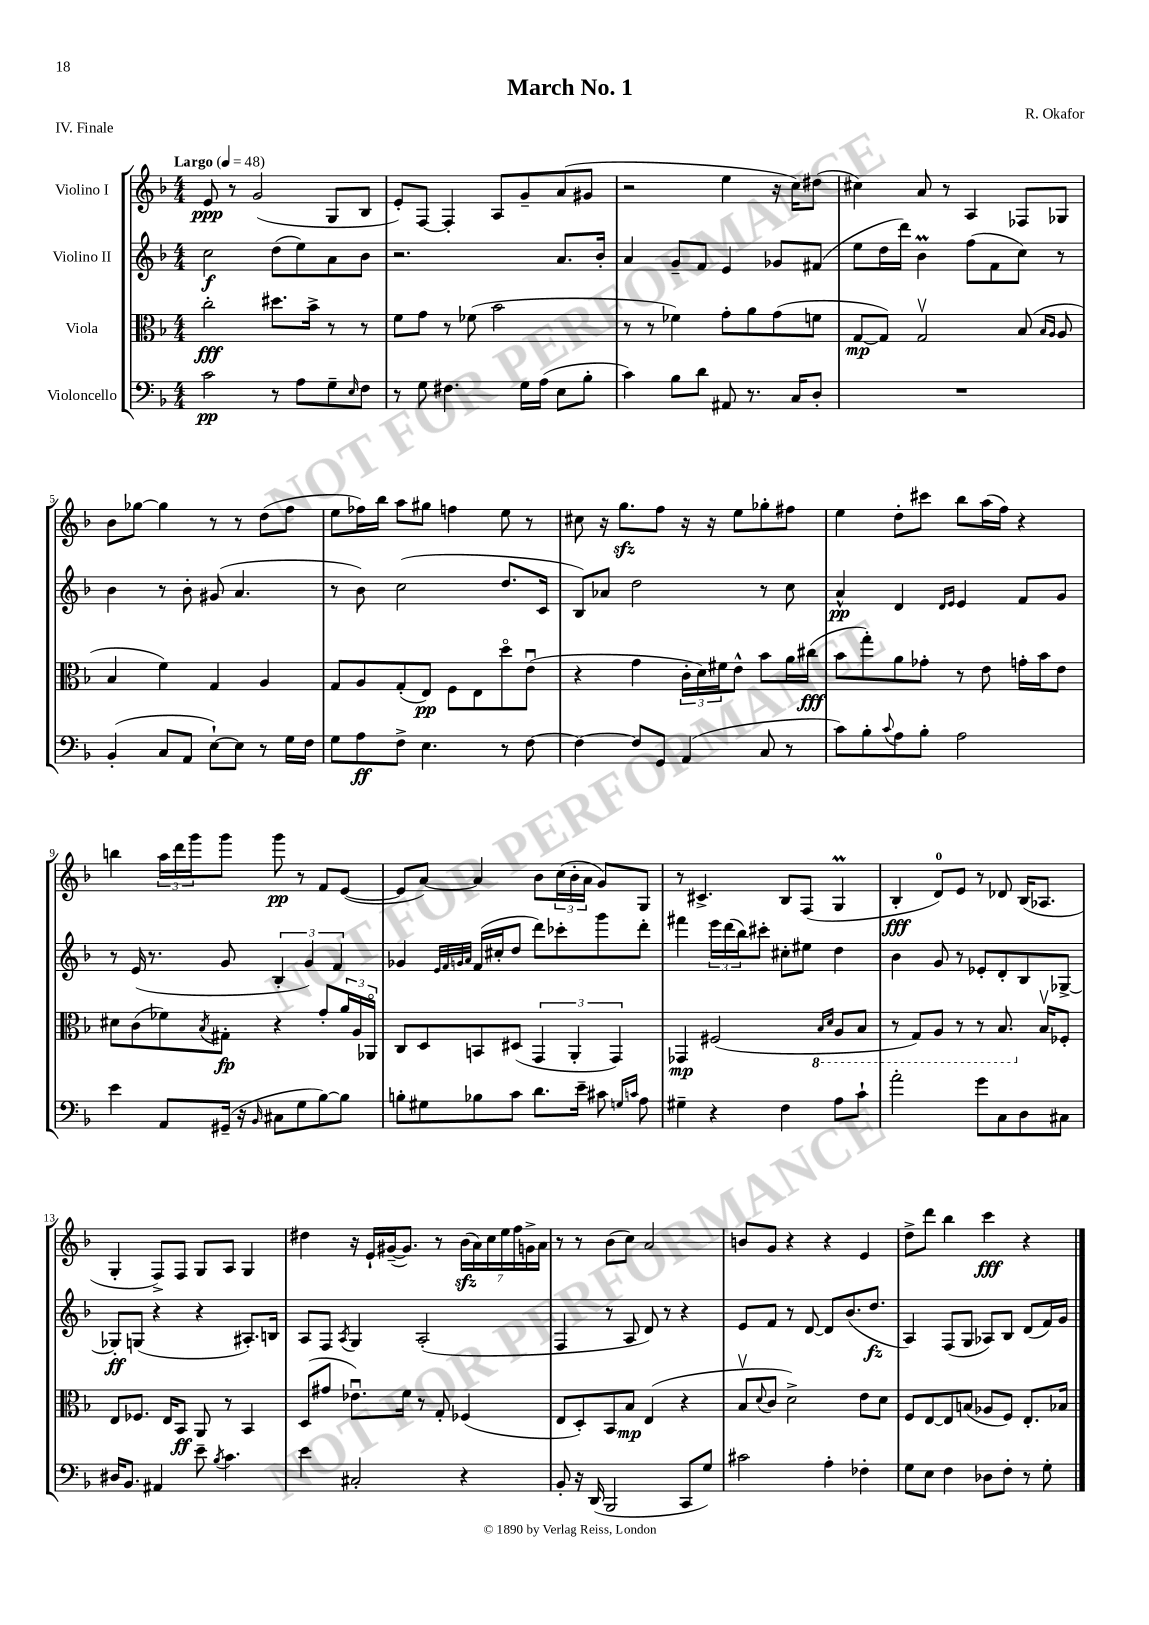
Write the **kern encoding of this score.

**kern	**kern	**kern	**kern
*staff4	*staff3	*staff2	*staff1
*clefF4	*clefC3	*clefG2	*clefG2
*k[b-]	*k[b-]	*k[b-]	*k[b-]
*M4/4	*M4/4	*M4/4	*M4/4
*MM48	*MM48	*MM48	*MM48
2c	2cc'	2cc	8e
.	.	.	8r
.	.	.	(2g
8r	8.dd#	(8dd	.
8A	.	8ee)	.
.	16b-^	.	.
8G~	8r	8a	8G
16qqE	.	.	.
8F	8r	8b-	8B-
=	=	=	=
8r	8f	2.r	8e')
8G	8g	.	[8F
4.F#	8r	.	4F']
.	(8f-	.	.
.	2b-	.	8A
16G	.	.	8g~
(16A	.	.	.
8E	.	8.a	(8a
8B-'	.	.	8g#
.	.	16b-'	.
=	=	=	=
4c)	8r	4a	2r
.	8r	.	.
8B-	4f-)	8g~	.
8d	.	8f	.
8AA#	8g'	4e	4ee
8.r	8a	.	.
.	(8g	8g-	16r
16C	.	.	16cc)
8D'	8f	(8f#	(8dd#
=	=	=	=
1r	[8G	8ee	4cc#)
.	8G])	16dd	.
.	.	16ddd)	.
.	2Gv	4b-	8a
.	.	.	8r
.	.	(8ff	4A
.	.	8f	.
.	(8B-	8cc)	8F-
.	16qqB-	.	.
.	16qqA	.	.
.	8A	8r	8G-
=	=	=	=
(4BB-'	4B-	4b-	8b-
.	.	.	[8gg-
8C	4f)	8r	4gg-]
8AA	.	8b-'	.
[8E`)	4G	(8g#	8r
8E]	.	4.a	8r
8r	4A	.	(8dd
16G	.	.	8ff
16F	.	.	.
=	=	=	=
8G	8G	8r	8ee
8A	8A	8b-)	16ff-)
.	.	.	16bb-
8F^	(8G'	(2cc	8aa
4.E	8E)	.	8gg#
.	8F	.	4ff
.	8E	.	.
8r	8ddo	8.dd	8ee
[8F	(8eu	.	8r
.	.	16c	.
=	=	=	=
4F_	4r	8B-)	8cc#
.	.	8a-	16r
.	.	.	8.gg
8F]	4g	2dd	.
8GG	.	.	8ff
(4AA	24c'	.	16r
.	24d)	.	.
.	.	.	16r
.	24f#	.	.
.	8e^^	.	8ee
8C	8b-	8r	8gg-'
8r	16a	8cc	8ff#
.	(16cc#	.	.
=	=	=	=
8c)	8b-	4a^^	4ee
8B-'	8gg')	.	.
8qqc	.	.	.
8A	8a	4d	8dd'
8B-'	8g-'	.	8ccc#
.	.	16qqd	.
.	.	16qqe	.
2A	8r	4e	8bb-
.	8e	.	(16aa
.	.	.	16ff)
.	16g'	8f	4r
.	16b-	.	.
.	8e	8g	.
=	=	=	=
4e	8d#	8r	4bb
.	(8c	(16e	.
.	.	8.r	.
8AA	8f-)	.	24aa
.	.	.	24ddd
.	.	.	24ggg
.	8qB-	.	.
(16GG#~	8G#'	8g	8ggg
16r	.	.	.
16qqBB-	.	.	.
8C#	4r	6B-'	8ggg
8G	.	.	8r
.	.	6g)	.
[8B-)	8g'	.	8f
.	.	6f	.
8B-]	24a	.	([8e
.	24A	.	.
.	24AA-o	.	.
=	=	=	=
8B'	8C	4g-	8e]
8G#	8D	.	[8a)
.	.	32qqe	.
.	.	32qqf	.
.	.	32qqg	.
.	.	32qqa	.
8B-	8BB	(16f	4a]
.	.	16cc#'	.
8c	(8D#	8dd	.
8.d	6GG	8ddd)	8b-
.	.	8ccc-'	(24cc
.	6AA'	.	24b-'
16e~	.	.	.
.	.	.	24a
8c#	.	8ggg	8g)
.	6GG)	.	.
16qqG	.	.	.
16qqc	.	.	.
8A	.	8ddd'	8G
=	=	=	=
4G#~	4GG-	4fff#	8r
.	.	.	4.c#^
4r	(2F#	24eee	.
.	.	(24ddd	.
.	.	24bb-)	.
.	.	8ccc#'	.
4F	.	8cc#'	8B-
.	.	8ee#	(8F
.	16qqBB-	.	.
.	16qqD	.	.
8A	8AA	4dd	4G
8c`	8BB-	.	.
=	=	=	=
2a'	8r	4b-	4B-'
.	8GG)	.	.
.	8AA	8g	8d)
.	8r	8r	8e
8g	8r	8e-'	8r
8C	8.BB-	8d'	8d-
8D	.	8B-	(16B-
.	16B-v	.	8.A-
8C#	8F-'	[8G-^	.
=	=	=	=
16D#	8E	8G-']	4G'
8.BB-	.	.	.
.	8.F-	(8G	.
4AA#	.	4r	8F^)
.	16E	.	.
.	8BB-	.	8F
8e~	8AA	4r	8G
8qB-	.	.	.
4.c	8r	.	8A
.	4BB-	8.A#')	4G
.	.	16B	.
=	=	=	=
4e	(8D	8A	4dd#
.	8g#	8F	.
.	.	8qA	.
2C#'	8.e-u)	4G	16r
.	.	.	16e`
.	.	.	([16g#~
.	16f	.	8.g#])
.	8r	(2A'	.
.	8G'	.	8r
4r	(4F-	.	(28b-
.	.	.	28a)
.	.	.	28cc
.	.	.	28ee
.	.	.	28ff
.	.	.	28g^
.	.	.	28a
=	=	=	=
8BB-'	8E	4F	8r
16r	8D')	.	8r
(16DD	.	.	.
2BBB-	8BB-	8r	(8b-
.	8B-	8A	8cc)
.	(4E	8d)	2a
.	.	8r	.
8CC	4r	4r	.
8G)	.	.	.
=	=	=	=
2c#	8B-v	8e	8b
.	8qqd	.	.
.	8c	8f	8g
.	2d^)	8r	4r
.	.	[8d	.
4A'	.	8d]	4r
.	.	(8.b-	.
4F-'	8e	.	4e
.	.	8.dd	.
.	8d	.	.
=	=	=	=
8G	8F	4A)	8dd^
8E	[8E	.	8ddd
4F	8E]	(8F	4bb-
.	(8B	8G	.
8D-	8A-	8A-)	4ccc
8F'	8F)	8B-	.
8r	8.E'	(8d	4r
8G'	.	16f)	.
.	16B-	16g	.
==	==	==	==
*-	*-	*-	*-
